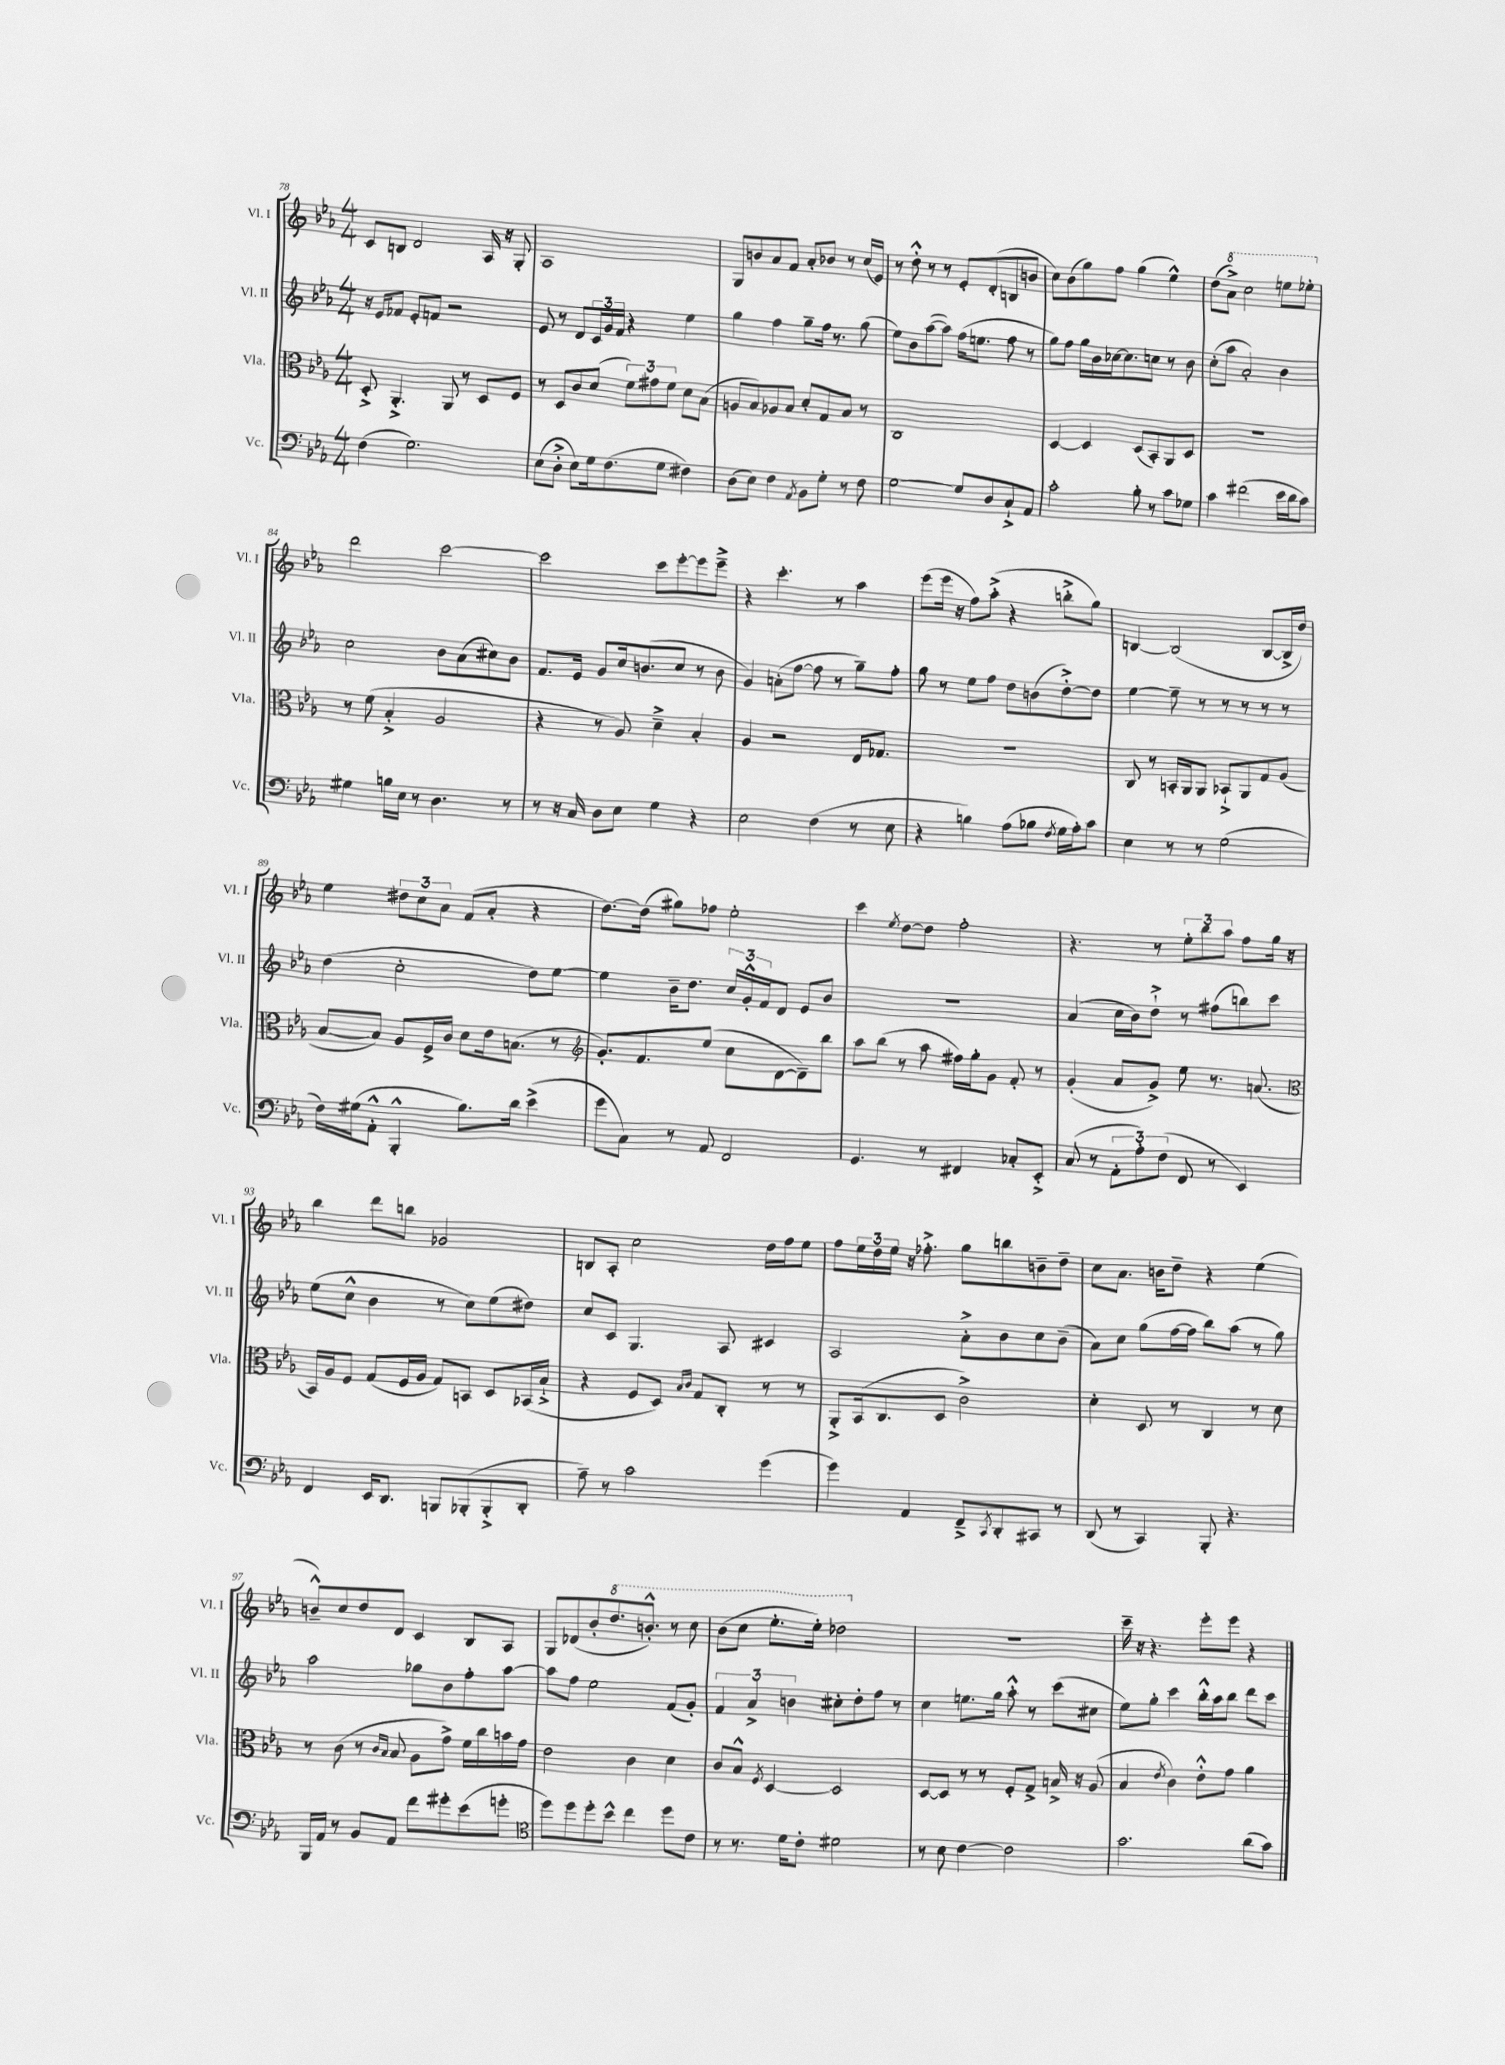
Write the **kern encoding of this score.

**kern	**kern	**kern	**kern
*staff4	*staff3	*staff2	*staff1
*clefF4	*clefC3	*clefG2	*clefG2
*k[b-e-a-]	*k[b-e-a-]	*k[b-e-a-]	*k[b-e-a-]
*M4/4	*M4/4	*M4/4	*M4/4
(4F	8D'^	16r	8c
.	.	16e-	.
.	4.AA-'^	8f-	8B
2.G)	.	8e-'	2d
.	.	8f	.
.	8AA-	2r	.
.	8r	.	.
.	8D	.	16A-
.	.	.	16r
.	8F	.	8G'
=	=	=	=
(8E-	8r	8e-	1A-
8D'^	8D	8r	.
8E-)	8c	8d	.
16G	(8d	24c	.
.	.	24g	.
(8.F	.	.	.
.	.	24f	.
.	12f)	4r	.
.	12g#	.	.
8G	.	.	.
.	12f	.	.
4F#)	8d	4ee-	.
.	(8B-	.	.
=	=	=	=
(8D	8A	4gg	8G
8E-)	8B-)	.	8b
4F	8A-	4ff	8a-
.	8B-	.	8f
8qAA-	.	.	.
8BB-	8d'	8gg~	8a-'
8G'	8G	16ff	8b-
.	.	8.r	.
8r	8B-	.	8r
8F	8r	(8gg	(16cc
.	.	.	16e-)
=	=	=	=
[2G	1C	8ee-)	8r
.	.	8b-	8dd'^^
.	.	([8aa-	8r
.	.	8aa-])	8r
8G]	.	(16ff	8e-'
.	.	8.ee	.
8D	.	.	(8d'
8C`^	.	8ff	8B
8AA-	.	8r	8b
=	=	=	=
2c'	[4D	8gg)	8cc)
.	.	8ff	(8b-
.	4D]	16gg	8gg)
.	.	16b-	.
.	.	[16cc-	8ff
.	.	8.cc-]	.
8B-'	(8D	.	(4gg
8r	8BB-')	8cc	.
8c	8AA-	8r	4ee-^^)
8G-	8D	8b-	.
=	=	=	=
4c	1r	(8cc'	(8dd
.	.	8aa-	8aa-^)
(2f#	.	2a-')	2ccc
16e-	.	4b-	8eee
16d	.	.	.
8c)	.	.	8eee-'
=	=	=	=
4G#	8r	2cc	2ddd
.	(8f	.	.
16B	4B-'^	.	.
16E-	.	.	.
8r	.	.	.
4.D	2A-	8b-	[2ccc
.	.	(8a-	.
.	.	8cc#)	.
8r	.	8b-	.
=	=	=	=
8r	4r	8.f	2ccc]
16r	.	.	.
16C	.	16e-	.
8D	8r	8g	.
8E-	8A-)	16cc	.
.	.	(8.b	.
4G	4d~^	.	8ccc
.	.	8cc	[8eee-'
4r	4B-'	8r	8eee-]
.	.	8b	8eee-~^
=	=	=	=
2E-	4A-	4g)	4r
.	2r	(8a'	4.ccc'
.	.	[8ff	.
(4F	.	8ff]	.
.	.	8r	8r
8r	16E-	8gg~)	4aa-
.	8.G-	.	.
8E-	.	8ff'	.
=	=	=	=
4r	1r	8gg	(8eee-
.	.	8r	16eee-
.	.	.	16r
4B)	.	8ee-	8ff)
.	.	8ff	(8aa-'^
(8A-	.	8dd	4r
8B-	.	(8b	.
8qF	.	.	.
16G	.	[8dd'^)	8bb'^
16A-')	.	.	.
8c	.	8dd]	8gg)
=	=	=	=
4E-	8C	[4ee-	[4B
.	8r	.	.
8r	16BB'	8ee-~]	(2B]
.	16AA-	.	.
8r	8AA-	8r	.
(2G	8BB-`^	8r	.
.	8AA-	8r	.
.	8G	8r	[8B
.	(8A-	8r	16B^]
.	.	.	16dd)
=	=	=	=
16F)	[8B-	(4dd	4ee-
(16G#	.	.	.
8AA-'^^	8B-])	.	.
4BBB-'^^	8A-	2cc'	12dd#
.	.	.	12cc
.	16F^	.	.
.	.	.	12a-
.	16c	.	.
8.B-)	8d	.	(8f
.	16e-	.	8a-'
16d	(8.B	.	.
(4e-^	.	8dd)	4r
.	8r	[8ee-	.
=	=	=	=
*	*clefG2	*	*
8g	8.g')	4ee-]	[8.dd)
8C)	.	.	.
.	8.f	.	(16dd]
8r	.	16b-~	8gg#)
.	.	8.dd	.
8AA-	(8ee-	.	8ff-
2FF	8cc	24cc	2ee-'
.	.	24g'^^	.
.	.	24f	.
.	[8d	8d	.
.	8d~])	8e-	.
.	8bb-	8b-	.
=	=	=	=
4.GG	8aa-	1r	4ccc
.	(8bb-	.	.
.	.	.	8qee-
.	8r	.	[8dd
8r	8aa-	.	8dd]
4FF#	16ff#)	.	2ff'
.	16gg'	.	.
.	8g	.	.
8C-'	8f'	.	.
8EE-'^	8r	.	.
=	=	=	=
(8C	(4g'	(4a-	4.r
8r	.	.	.
12AA-'	8a-	16cc	.
.	.	16b-)	.
12A-')	.	.	.
.	8g^)	8dd`^	8r
(12F	.	.	.
8FF	8ee-	8r	12ee-'
.	.	.	12bb-
8r	8.r	(8ff#	.
.	.	.	12aa-
4EE-)	.	8bb)	8ff
.	(8.a	.	.
.	.	8ccc	16gg
.	.	.	16r
=	=	=	=
*	*clefC3	*	*
4FF	16BB-)	(8ee-	4bb-
.	16A-	.	.
.	8F	8cc^^	.
16EE-	(8G	4b-	8ddd
8.DD	.	.	.
.	16F	.	8bb
.	16A-	.	.
8BBB	8G)	8r	2g-
(8BBB-'	8BB	8cc)	.
8BBB-'^	8D	(8ee-	.
8DD'	(16BB-	8dd#)	.
.	16B-`^	.	.
=	=	=	=
8A-~)	4r	8cc	8B
8r	.	8c	8A-'
2c	8F	4.G	2cc
.	8D)	.	.
.	16qqB-	.	.
.	16qqc	.	.
.	8G	.	.
.	8C'	8A-	.
(4g	8r	4c#	16dd
.	.	.	16ff
.	8r	.	8ee-
=	=	=	=
4g)	8AA-'^	2A-	8ff
.	(16BB-	.	24ee-
.	.	.	24dd
.	8.C	.	.
.	.	.	24ee-
4AA-	.	.	16r
.	.	.	8.ff-'^
.	8D	.	.
8FF~^	2c^)	8a-'^	8gg
8qCC	.	.	.
8DD'	.	8b-	8bb
8CC#	.	8cc	8b~
8r	.	(8b-~	8dd~
=	=	=	=
(8DD	4d'	8a-)	8cc
8r	.	8cc	8.a-
4CC)	8D	(8gg	.
.	.	.	16b
.	8r	[16ff	8dd~
.	.	16ff]	.
8BBB-'	4C	8bb-)	4r
4.r	.	(8aa-	.
.	8r	8r	(4ee-
.	8d	8gg)	.
=	=	=	=
16BBB-	8r	2aa-	8b~^^)
16AA-	.	.	.
8r	(8c	.	8cc
8BB-	8r	.	8dd
.	16qqc	.	.
.	16qqB-	.	.
8AA-	8B-	.	8d
8f	8A-	8gg-	4c
8g#'	8g^)	8b-	.
(8e-	16f	8ff'	8B-
.	16cc	.	.
8g'	16b	[8aa-	8A-
.	16g	.	.
=	=	=	=
*clefC4	*	*	*
8dd)	2e-	8aa-]	8G
8dd	.	8ff	(8d-
8dd'	.	2ee-	8b-'
8b-^^	.	.	8.ddd
4cc	4c	.	.
.	.	.	8.bb'^^)
8dd	4d	(8f	8r
8c	.	8g')	8ccc
=	=	=	=
8r	8c	6f	(8bb-
8.r	8B-^^	.	8ccc
.	.	6a-^	.
.	8qF	.	.
.	[4D	.	8.eee-'
16d	.	.	.
.	.	6b	.
8c'	.	.	.
.	.	.	16eee-')
2d#	2D]	8cc#'	2ddd-
.	.	8dd'	.
.	.	8ff	.
.	.	8r	.
=	=	=	=
8r	[8D	4cc	1r
8B-	8D]	.	.
[4c	8r	8.ee	.
.	8r	.	.
.	.	16gg	.
2c]	8F'	8aa-'^^	.
.	8G^	8r	.
.	16B^	(8ccc	.
.	16r	.	.
.	(8A-	8cc#	.
=	=	=	=
2.g	4B-	8ee-)	16ccc~
.	.	.	16r
.	.	8gg'	4.r
.	8qe-	.	.
.	4c)	4ccc	.
.	8e-'^^	16bb-'^^	8eee-'
.	.	16aa-	.
.	8g	8bb-	8eee-
(8a-	4a-	8ddd	4r
8g)	.	8ccc	.
==	==	==	==
*-	*-	*-	*-
